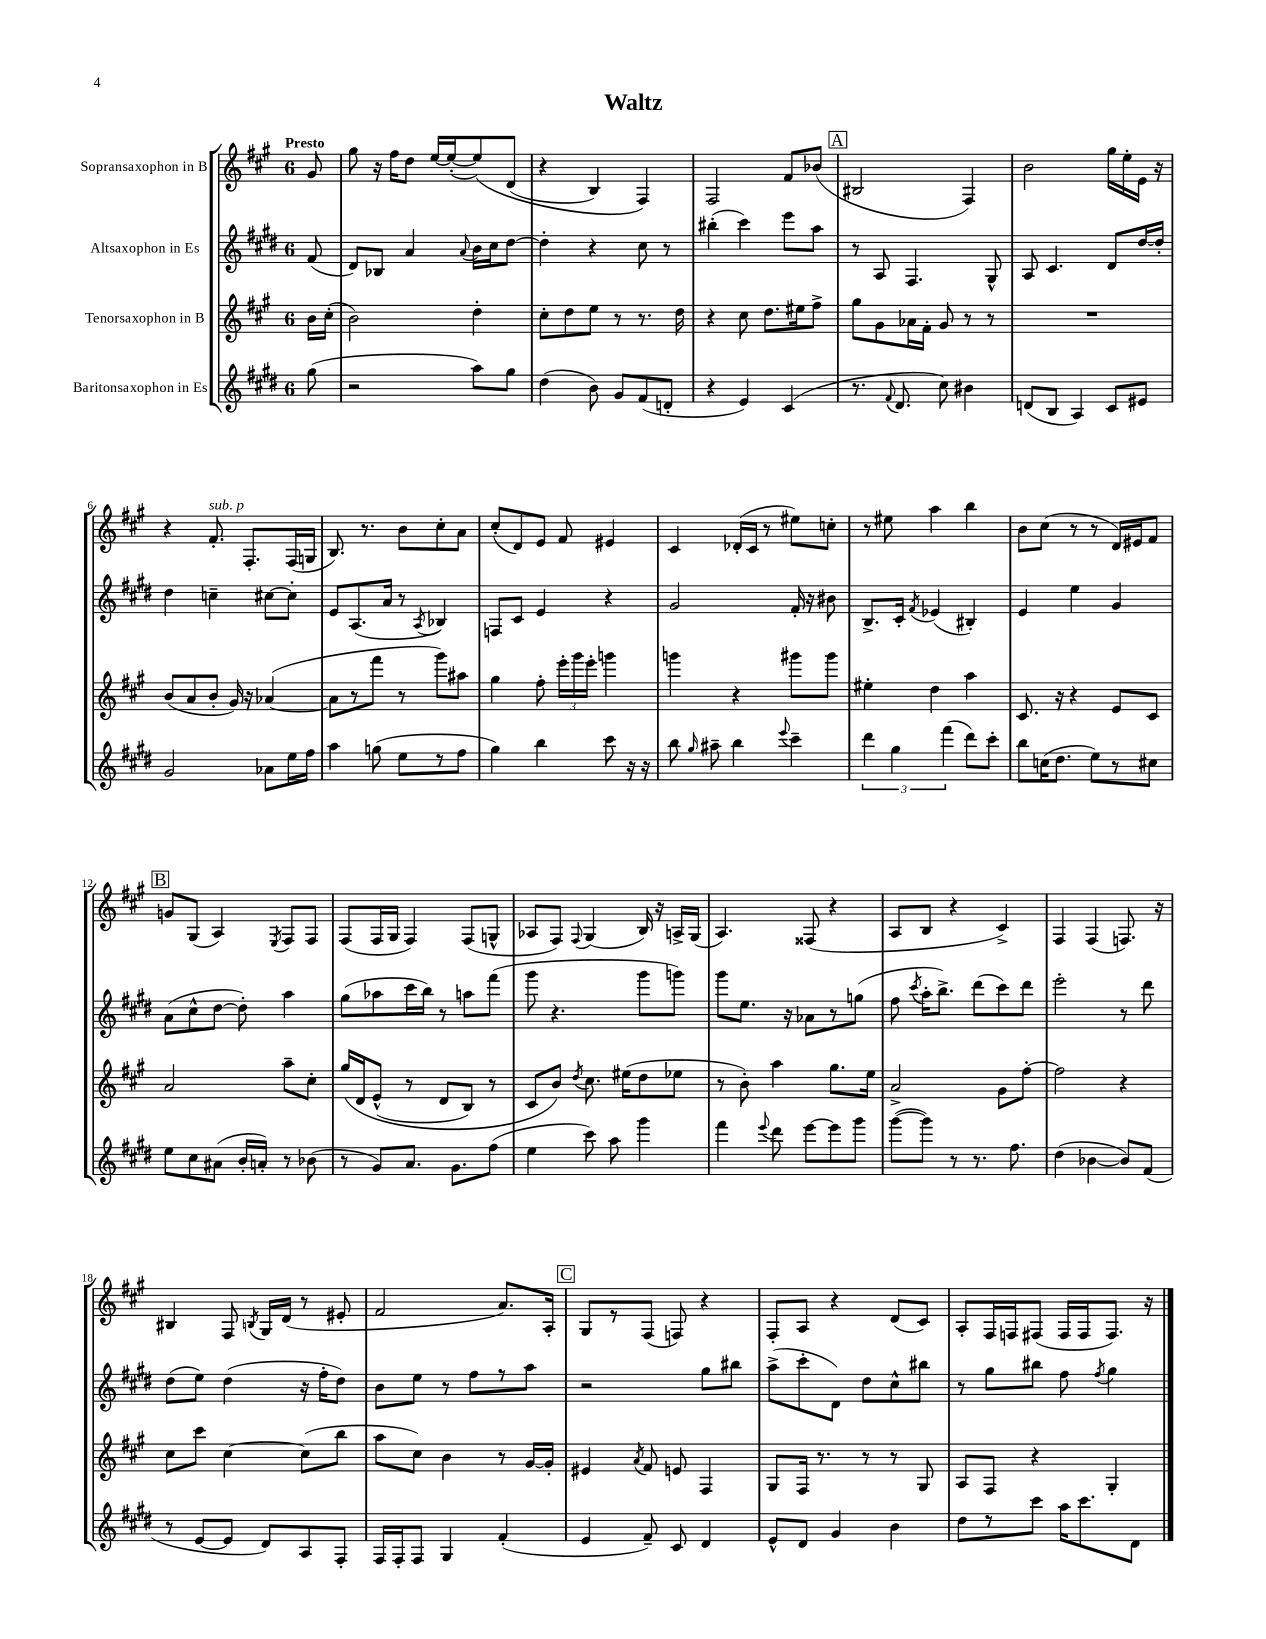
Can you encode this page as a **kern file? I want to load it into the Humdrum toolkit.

**kern	**kern	**kern	**kern
*part4	*part3	*part2	*part1
*staff4	*staff3	*staff2	*staff1
*I"Baritonsaxophon in Es	*I"Tenorsaxophon in B	*I"Altsaxophon in Es	*I"Sopransaxophon in B
*clefG2	*clefG2	*clefG2	*clefG2
*k[f#c#g#d#]	*k[f#c#g#]	*k[f#c#g#d#]	*k[f#c#g#]
*M6/8	*M6/8	*M6/8	*M6/8
=	=	=	=
!	!	!	!LO:TX:a:B:t=Presto
(8gg#\	16b\LL	(8f#/	8g#/
.	(16cc#'\JJ	.	.
=1	=1	=1	=1
2r	2b\)	8d#/L)	8gg#\
.	.	8B-X/J	16r
.	.	.	16ff#\KL
.	.	4a/	8dd\J
.	.	.	[16ee/LL
.	.	.	(16ee'/J_
.	.	8qqa/	.
8aa\L)	4dd'\	16b\LL	(8ee/])
.	.	16cc#\J	.
8gg#\J	.	[8dd#\J	(8d/J
=2	=2	=2	=2
(4dd#\	8cc#'\L	4dd#'\]	4r
.	8dd\	.	.
8b\)	8ee\J	4r	4B/)
8g#/L	8r	.	.
(8f#/	8.r	8cc#\	4F#/)
8dn'/J	.	8r	.
.	16dd\	.	.
=3	=3	=3	=3
4r	4r	(4bb#X'\	2F#/
4e/)	8cc#\	4ccc#\)	.
.	8.dd\L	.	.
(4c#/	.	8eee\L	8f#/L
.	16ee#X\k	.	.
.	8ff#^\J	8aa\J	(8b-X/J
!!LO:REH:place=s1:t=A
=4	=4	=4	=4
8.r	8gg#\L	8r	2B#X/
.	8g#\	8A/	.
8qqf#/	.	.	.
8.d#/	.	.	.
.	16a-X\L	4.F#/	.
.	16f#'\JJ	.	.
8cc#\)	8g#/	.	.
4b#X\	8r	.	4F#/)
.	8r	8G#^^/	.
=5	=5	=5	=5
(8dn/L	2.r	8A/	2b\
8B/J	.	4.c#/	.
4A/)	.	.	.
8c#/L	.	8d#/L	16gg#\LL
.	.	.	16ee'\
8e#X/J	.	[16dd#/L	16e\JJ
.	.	16dd#'/JJ]	16r
!!LO:LB:g=z
=6	=6	=6	=6
2g#/	(8b/L	4dd#\	4r
.	8a/	.	.
!	!	!	!LO:TX:a:i:t=sub. p
.	8b'/J	4ccn~\	8.f#'/
.	16g#/)	.	.
.	16r	.	8.F#'/L
8a-X\L	([4a-X/	[8cc#X\L	.
16ee\L	.	8cc#'\J]	(16F#/L
16ff#\JJ	.	.	16Gn/JJ
=7	=7	=7	=7
4aa\	8a-\L]	8e/L	8.B/)
.	8r	(8.A/	.
.	.	.	8.r
(8ggn\	8fff#\J	.	.
.	.	16a/Jk	.
8ee\L	8r	8r	8b\L
.	.	8qA/	.
8r	8ggg#\L)	4B-X/)	8cc#'\
8ff#\J	8aa#X\J	.	8a\J
=8	=8	=8	=8
4gg#\)	4gg#\	8Fn/L	(8cc#'/L
.	.	8c#/J	8d/)
4bb\	8ff#'\	4e/	8e/J
.	24eee'\LL	.	8f#/
.	24ggg#\	.	.
.	24eee'\JJ	.	.
8ccc#\	4gggn\	4r	4e#X/
16r	.	.	.
16r	.	.	.
=9	=9	=9	=9
8bb\	4gggn\	2g#/	4c#/
16qqgg#/	.	.	.
8aa#X~\	.	.	.
4bb\	4r	.	(16d-X'/LL
.	.	.	16c#/JJ
.	.	.	8r
8qqeee/	.	.	.
4ccc#~\	8ggg#X\L	16f#'/	8ee#X\L)
.	.	16r	.
.	8ggg#\J	8b#X\	8ccn'\J
=10	=10	=10	=10
6ddd#\	4ee#X'\	8.B^/L	8r
.	.	.	8ee#X\
6gg#\	.	.	.
.	.	16c#'/Jk	.
.	.	8qf#/	.
.	4dd\	(4e-X/	4aa\
(6fff#\	.	.	.
8ddd#\L)	4aa\	4B#X'/)	4bb\
8ccc#'\J	.	.	.
=11	=11	=11	=11
8bb\L	8.c#/	4e/	8b\L
(16ccn\K	.	.	(8cc#\J
8.dd#\J	16r	.	.
.	4r	4ee\	8r
8ee\L)	.	.	8r
8r	8e/L	4g#/	16d/LL)
.	.	.	16e#X/J
8cc#X\J	8c#/J	.	8f#/J
!!LO:LB:g=z
!!LO:REH:place=s1:t=B
=12	=12	=12	=12
8ee\L	2a/	(8a\L	8gn/L
8cc#\	.	8cc#^^\	(8G#/J
(8a#X\J	.	[8dd#\J	4A/)
16b'/LL	.	8dd#'\])	.
16an'/JJ)	.	.	.
.	.	.	8qE/
8r	8aa~\L	4aa\	8F#/L
(8b-X\	8cc#'\J	.	8F#/J
=13	=13	=13	=13
8r	(16gg#/LL	(8gg#\L	(8F#/L
.	16d/J	.	.
8g#/L)	(8e^^/J	8aa-X\	16F#/L
.	.	.	16G#/JJ
8.a/J	8r	16ccc#\L	4F#/)
.	.	16bb\JJ)	.
.	8d/L	8r	.
8.g#\L	.	.	.
.	8B/J)	8aan\L	(8F#/L
(8ff#\J	8r	(8fff#\J	8Gn^^/J
=14	=14	=14	=14
4ee\	8c#/L	8ggg#\	8A-X/L
.	8b/J)	4.r	8F#/J)
.	8qdd/	.	8qqF#/
8ccc#\)	8.cc#\	.	(4G#/
8aa\	.	.	.
.	(16ee#X\KL	.	.
4ggg#\	8dd\	8ggg#\L	16B/)
.	.	.	16r
.	8ee-X\J	8gggn\J)	16An^/LL
.	.	.	(16G#/JJ
=15	=15	=15	=15
4fff#\	8r	8ggg#\L	4.A/)
.	8b'\)	8.ee\J	.
8qqeee/	.	.	.
8ddd#\	4aa\	.	.
.	.	16r	.
[8eee\L	.	8a-X\L	(8F##X/
8eee\]	8.gg#\L	8r	4r
8ggg#\J	.	(8ggn\J	.
.	16ee\Jk	.	.
=16	=16	=16	=16
([8ggg#\L	2a^/	8ff#\	8A/L
.	.	8qccc#/	.
8ggg#\J])	.	16aa'\KL	8B/J
.	.	8.bb^\J)	.
8r	.	.	4r
8.r	.	(8ddd#\L	.
.	8g#\L	8ccc#\)	4c#^/)
8.ff#\	.	.	.
.	[8ff#'\J	8ddd#\J	.
=17	=17	=17	=17
(4dd#\	2ff#\]	2eee'\	4F#/
[4b-X\	.	.	(4F#/
8b-/L])	4r	8r	8.Fn/)
(8f#/J	.	8ddd#\	.
.	.	.	16r
!!LO:LB:g=z
=18	=18	=18	=18
8r	8cc#\L	(8dd#\L	4B#X/
[8e/L	8ccc#\J	8ee\J)	.
8e/J]	[4cc#\	(4dd#\	8F#/
.	.	.	8qBn/
8d#/L)	.	.	16G#/LL
.	.	.	(16d/JJ
8A/	(8cc#\L]	16r	8r
.	.	16ff#'\KL	.
8F#'/J	8bb\J	8dd#\J)	8e#X'/
=19	=19	=19	=19
16F#/LL	8aa\L	8b\L	2f#/
16F#'/J	.	.	.
8F#/J	8cc#\J)	8ee\J	.
4G#/	4b\	8r	.
.	.	8ff#\L	.
(4f#'/	8r	8r	8.a/L)
.	[16g#/LL	8aa\J	.
.	16g#'/JJ]	.	16A'/Jk
!!LO:REH:place=s1:t=C
=20	=20	=20	=20
4e/	4e#X/	2r	8G#/L
.	.	.	8r
.	8qa/	.	.
8f#~/)	8f#/	.	(8F#/J
8c#/	8en/	.	8Fn/)
4d#/	4F#/	8gg#\L	4r
.	.	8bb#X\J	.
=21	=21	=21	=21
8e^^/L	8G#/L	(8aa^\L	8F#'/L
8d#/J	16F#/Jk	8ccc#'\	8A/J
.	8.r	.	.
4g#/	.	8d#\J)	4r
.	8r	8dd#\L	.
4b\	8r	8cc#^^\	(8d/L
.	8G#/	8bb#X\J	8c#/J)
=22	=22	=22	=22
8dd#\L	8A/L	8r	8A'/L
8r	8F#/J	8gg#\L	16F#/L
.	.	.	16Fn/J
8ccc#\J	4r	8bb#X\J	(8F#X/J
16aa\KL	.	8ff#\	16F#/LL
8.ccc#\	.	.	16F#/J
.	.	8qff#/	.
.	4G#'/	4gg#\	8.F#/J)
8d#\J	.	.	.
.	.	.	16r
==	==	==	==
*-	*-	*-	*-
